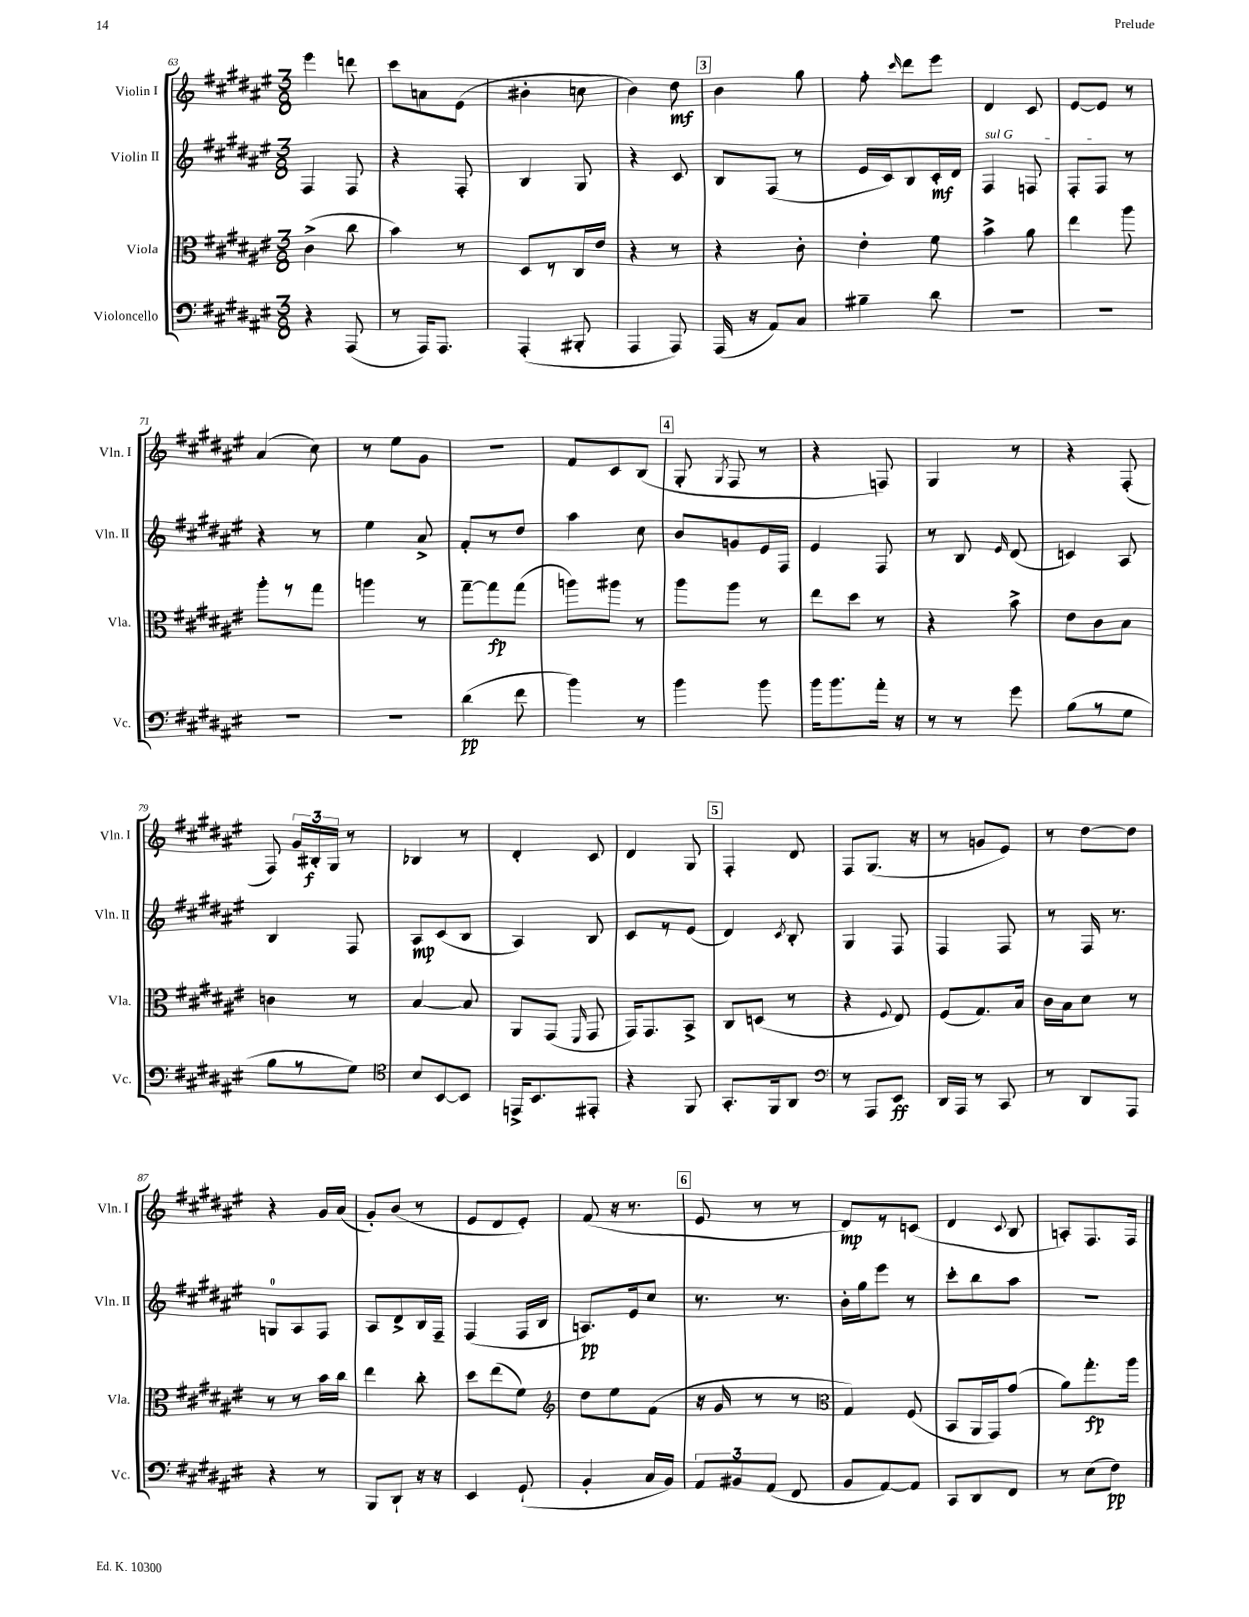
<<
\new StaffGroup <<
\new Staff = "s0" \with { instrumentName = "Violin I" shortInstrumentName = "Vln. I" } {
    \clef treble \key fis \major \numericTimeSignature \time 3/8
    \autoBeamOff eis'''4 d'''8 |
    cis'''8[ a'8 eis'8]( |
    bis'4-. c''8 |
    b'4) dis''8\mf |
    \mark \markup { \box "3" } b'4 gis''8 |
    fis''8-. \grace { cis'''16 } dis'''8[ eis'''8] |
    dis'4 cis'8 |
    eis'8[~ eis'8] r8 |
    ais'4( cis''8) |
    r8 eis''8[ gis'8] |
    R4. |
    fis'8[ cis'8 b8]( |
    \mark \markup { \box "4" } gis8-. \acciaccatura { gis8 } fis8 r8 |
    r4 f8) |
    gis4 r8 |
    r4 fis8-.( |
    fis8) \tuplet 3/2 { gis'16[ bis16-.\f gis16] } r8 |
    bes4 r8 |
    dis'4-. cis'8 |
    dis'4 gis8 |
    \mark \markup { \box "5" } fis4-. dis'8 |
    fis8[ gis8.]( r16 |
    r8 g'8[ eis'8]) |
    r8 dis''8[~ dis''8] |
    r4 gis'16[ ais'16]( |
    gis'8[-.) b'8]( r8 |
    eis'8[ dis'8 eis'8]-.) |
    fis'8( r16 r8. |
    \mark \markup { \box "6" } eis'8 r8 r8 |
    dis'8[\mp) r8 c'8]( |
    dis'4 \appoggiatura { cis'8 } b8 |
    a8[-.) fis8. fis16] \bar "|." |
}
\new Staff = "s1" \with { instrumentName = "Violin II" shortInstrumentName = "Vln. II" } {
    \clef treble \key fis \major \numericTimeSignature \time 3/8
    \autoBeamOff fis4 fis8 |
    r4 fis8-. |
    b4 gis8 |
    r4 cis'8 |
    \mark \markup { \box "3" } b8[ fis8]( r8 |
    eis'16[ cis'16) b8 cis'16-.\mf dis'16] |
    \once \override TextSpanner.bound-details.left.text = \markup { \italic "sul G" } fis4\startTextSpan f8 |
    fis8[-. fis8]\stopTextSpan r8 |
    r4 r8 |
    eis''4 ais'8-> |
    fis'8[-. r8 dis''8] |
    ais''4 cis''8 |
    \mark \markup { \box "4" } b'8[ g'8 eis'16 fis16] |
    eis'4 fis8 |
    r8 b8 \grace { eis'16 } dis'8( |
    c'4) ais8 |
    b4 fis8 |
    ais8[\mp cis'8( b8] |
    ais4) b8 |
    cis'8[ r8 eis'8]( |
    \mark \markup { \box "5" } dis'4) \acciaccatura { cis'8 } b8-. |
    gis4 fis8 |
    fis4 fis8 |
    r8 fis16 r8. |
    g8[-0 ais8 fis8] |
    ais8[ dis'8-> b16 fis16]-- |
    fis4( fis16[ b16] |
    a8.[\pp) eis'16 cis''8] |
    \mark \markup { \box "6" } r8. r8. |
    b'16[-. gis''16 eis'''8] r8 |
    cis'''8[-. b''8 ais''8] |
    r4. \bar "|." |
}
\new Staff = "s2" \with { instrumentName = "Viola" shortInstrumentName = "Vla." } {
    \clef alto \key fis \major \numericTimeSignature \time 3/8
    \autoBeamOff cis'4->( cis''8 |
    b'4) r8 |
    dis8[ r8 cis16 eis'16] |
    r4 r8 |
    \mark \markup { \box "3" } r4 cis'8-. |
    eis'4-. fis'8 |
    b'4-> ais'8 |
    eis''4 ais''8 |
    ais''8[-. r8 gis''8] |
    a''4 r8 |
    gis''8[~-- gis''8\fp gis''8]( |
    a''8[) ais''8] r8 |
    \mark \markup { \box "4" } ais''8[ ais''8] r8 |
    eis''8[ dis''8] r8 |
    r4 b'8-> |
    eis'8[ cis'8 b8] |
    c'4 r8 |
    b4~ b8 |
    ais,8[ gis,8]( \grace { fis,16 } gis,8 |
    gis,16[) gis,8. b,8]-> |
    \mark \markup { \box "5" } cis8[ d8]( r8 |
    r4 \appoggiatura { fis8 } eis8) |
    fis8[( gis8.) b16] |
    cis'16[ b16 dis'8] r8 |
    r8 r8 b'16[ cis''16] |
    eis''4 cis''8-. |
    dis''8[ eis''8( fis'8]) |
    \clef treble dis''8[ eis''8 fis'8]( |
    \mark \markup { \box "6" } r16 gis'16 r8 r8 |
    \clef alto gis4) fis8( |
    b,8[ ais,16 gis,16) gis'8]( |
    ais'8[) gis''8.-.\fp ais''16] \bar "|." |
}
\new Staff = "s3" \with { instrumentName = "Violoncello" shortInstrumentName = "Vc." } {
    \clef bass \key fis \major \numericTimeSignature \time 3/8
    \autoBeamOff r4 ais,,8( |
    r8 ais,,16[) ais,,8.] |
    ais,,4-.( bis,,8-. |
    ais,,4 ais,,8) |
    \mark \markup { \box "3" } ais,,16( r16 ais,8[) cis8] |
    bis4-- dis'8 |
    R4. |
    R4. |
    R4. |
    R4. |
    dis'4\pp( fis'8 |
    b'4) r8 |
    \mark \markup { \box "4" } b'4 b'8 |
    b'16[ b'8. ais'16]-. r16 |
    r8 r8 gis'8 |
    b8[( r8 gis8] |
    b8[ r8 gis8]) |
    \clef tenor b8[ b,8~ b,8] |
    e,16[-> b,8. eis,8]-. |
    r4 fis,8 |
    \mark \markup { \box "5" } gis,8.[-. fis,16 ais,8] |
    \clef bass r8 ais,,8[ eis,8]\ff |
    dis,16[ ais,,16] r8 cis,8 |
    r8 dis,8[ ais,,8] |
    r4 r8 |
    b,,8[ dis,8]-! r16 r16 |
    eis,4 gis,8-!( |
    b,4-. cis16[ b,16]) |
    \mark \markup { \box "6" } \tuplet 3/2 { ais,8[ bis,8 ais,8]( } fis,8 |
    b,8[ ais,8~) ais,8] |
    cis,8[ dis,8 fis,8] |
    r8 eis8[( fis8]\pp) \bar "|." |
}
>>
>>
\layout { \context { \Score currentBarNumber = #63 } }
